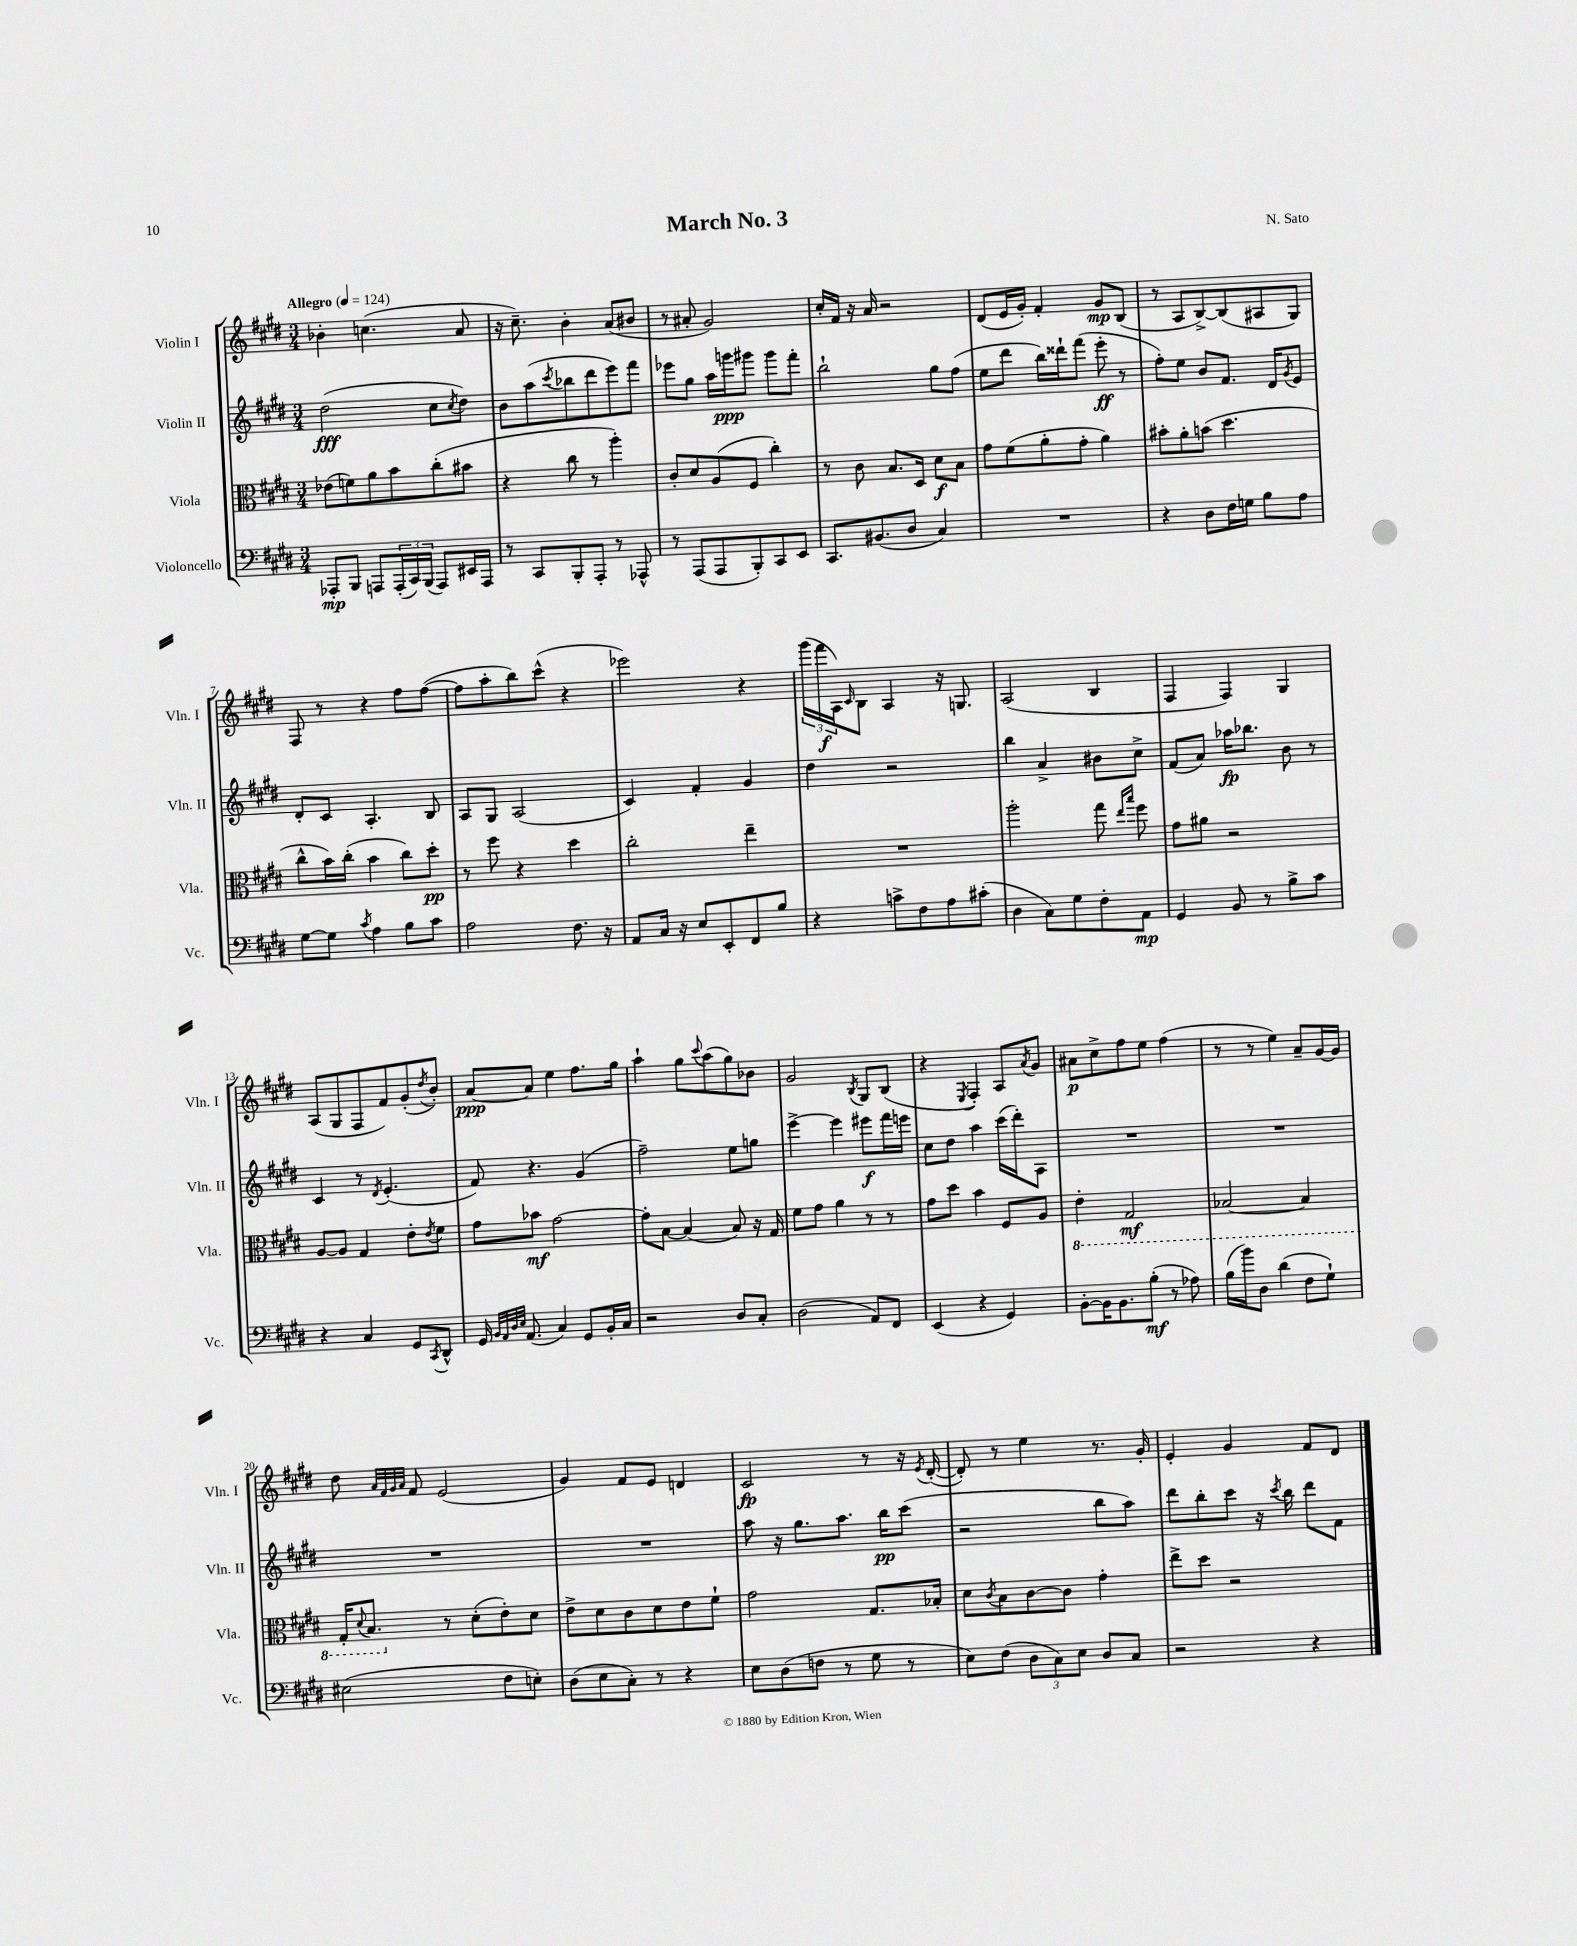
\header { title = "March No. 3" composer = "N. Sato" }
<<
\new StaffGroup <<
\new Staff = "s0" \with { instrumentName = "Violin I" shortInstrumentName = "Vln. I" } {
    \clef treble \key e \major \numericTimeSignature \time 3/4 \tempo "Allegro" 4 = 124
    bes'4-. c''4.( a'8 |
    r16 cis''8.--) b'4-. a'8( bis'8 |
    r8 ais'8-. gis'2) |
    cis''16-. fis'16 r16 a'16 r2 |
    dis'8( e'16 gis'16-.) fis'4-. gis'8\mp b8( |
    r8 a8 b8~->) b8( ais8 gis8) |
    fis8 r8 r4 fis''8 fis''8~( |
    fis''8 a''8-. b''8) cis'''8-^( r4 |
    ees'''2) r4 |
    \tuplet 3/2 { gis'''16( fis'''16\f a16) } \grace { cis'16 } b8 a4 r16 g8. |
    a2( b4 |
    fis4 fis4) gis4 |
    a8( gis8 fis8 fis'8) gis'8-.( \acciaccatura { dis''8 } b'8-.) |
    a'8~\ppp a'8 e''4 fis''8. gis''16 |
    a''4-! gis''8 \appoggiatura { cis'''8 } a''8( gis''8) bes'8 |
    gis'2 \acciaccatura { b8 } gis8 b8( |
    r4 \acciaccatura { e8 } fis4-.) a8 \acciaccatura { a'8 } gis'8 |
    ais'8\p cis''8-> fis''8 e''8 fis''4( |
    r8 r8 e''4) a'8-- gis'16~ gis'16 |
    dis''8 \grace { a'32 fis'32 gis'32 a'32 } fis'8 e'2( |
    gis'4) fis'8 e'8 d'4 |
    cis'2\fp r8 r16 \acciaccatura { e'8 } dis'16~-.( |
    dis'8-.) r8 e''4 r8. gis'16-. |
    e'4-. gis'4 fis'8 dis'8 \bar "|." |
}
\new Staff = "s1" \with { instrumentName = "Violin II" shortInstrumentName = "Vln. II" } {
    \clef treble \key e \major \numericTimeSignature \time 3/4
    dis''2\fff( cis''8 \acciaccatura { cis''8 } dis''8) |
    b'8 a''8( \acciaccatura { cis'''8 } bes''8 dis'''8 e'''8) fis'''8 |
    ees'''8 gis''8 a''16 g'''16\ppp gis'''8 gis'''8 fis'''8-. |
    b''2-! gis''8 fis''8( |
    e''8 dis'''8 b''16) disis'''16-! fis'''8( e'''8-.\ff r8 |
    fis''8-.) e''8 b'8 fis'8. dis'16 \acciaccatura { gis'8 } e'8 |
    dis'8-. cis'8 a4.-. b8 |
    a8 gis8 a2( |
    cis'4) fis'4-. gis'4 |
    dis''4 r2 |
    b''4 a'4-> bis'8 cis''8-> |
    fis'8( a'8) aes''16\fp bes''8. b'8 r8 |
    cis'4 r8 \acciaccatura { dis'8 } e'4.-.( |
    fis'8) r4. gis'4( |
    fis''2--) e''8 g''8 |
    e'''4~-> e'''4 eis'''8\f fis'''16 e'''16 |
    cis''8 dis''8 a''4 cis'''16( dis'''16-.) a8 |
    R2. |
    R2. |
    R2. |
    R2. |
    a''8 r16 gis''8. a''8. b''16\pp cis'''8( |
    r2 b''8 a''8) |
    dis'''8 b''8-. cis'''8 r16 \acciaccatura { cis'''8 } b''16 dis'''8 fis'8 \bar "|." |
}
\new Staff = "s2" \with { instrumentName = "Viola" shortInstrumentName = "Vla." } {
    \clef alto \key e \major \numericTimeSignature \time 3/4
    ees'8( f'8) a'8 b'8 cis''8-.( bis'8 |
    r4 cis''8 r8 a''4-.) |
    cis'8-. dis'8 a8( fis8 cis''4-.) |
    r8 cis'8 b8. dis16 dis'8\f b8 |
    gis'8 fis'8( a'8-. gis'8-. a'4) |
    bis'8-. a'8-. b'8( dis''4. |
    cis''8-^ b'16) cis''16-.( b'4 cis''8) dis''8-.\pp |
    r8 fis''8 r4 dis''4 |
    cis''2-. e''4-- |
    R2. |
    a''2-. gis''8 \grace { e''16 b''16 } fis''8 |
    gis'8 ais'8 r2 |
    a8~ a8 gis4 e'8-. \acciaccatura { e'8 } fis'8 |
    gis'8 bes'8\mf gis'2~ |
    gis'8-. b8~ b4( b8) r16 gis16 |
    fis'8 gis'8 a'4 r8 r8 |
    gis'8 dis''8 b'4 fis8 a8 |
    \ottava #-1 e4-. gis,2\mf |
    bes,2~ bes,4 |
    gis,16-. \appoggiatura { dis8 } b,8. \ottava #0 r8 dis'8-.( e'8-.) dis'8 |
    e'8-> dis'8 cis'8 dis'8 e'8 fis'8-! |
    gis'2 gis8. bes16-. |
    dis'8 \acciaccatura { cis'8 } b8 cis'8~ cis'8 gis'4-. |
    e''8-> dis''8 r2 \bar "|." |
}
\new Staff = "s3" \with { instrumentName = "Violoncello" shortInstrumentName = "Vc." } {
    \clef bass \key e \major \numericTimeSignature \time 3/4
    aes,,8-.\mp b,,8 a,,8 \tuplet 3/2 { a,,16-.( cis,16) b,,16( } a,,8) eis,16 a,,16 |
    r8 cis,8 b,,8-. a,,8-. r8 aes,,8-^ |
    r8 a,,8( a,,8 b,,8-.) cis,8 e,8 |
    cis,8. bis,8.( dis8 cis4) |
    R2. |
    r4 dis8 fis16 g16 b8 a8 |
    gis8~ gis8 \acciaccatura { cis'8 } a4 b8 cis'8 |
    a2 fis8. r16 |
    a,8 cis16 r16 e8 e,8-. fis,8 b8 |
    r4 c'8-> fis8 a8 cis'8-.( |
    dis4 cis8) gis8 fis8-. a,8\mp |
    gis,4 b,8 r8 b8-> cis'8 |
    r4 cis4 gis,8 \acciaccatura { cis,8 } dis,8-^ |
    gis,16 \grace { b,32 a,32 dis32 e32 } a,8.( cis4) gis,8 b,16-. cis16 |
    r2 dis8 cis8-. |
    dis2( a,8) fis,8 |
    e,4( r4 gis,4) |
    b,8~-. b,16 b,8. b8-.\mf( r8 aes8) |
    b16( b'16) dis8 dis'4( fis8 gis8-!) |
    eis2( fis8 e8-.) |
    dis8( e8 cis8-.) r8 r4 |
    e8 dis8( f8 r8 gis8 r8 |
    e8) fis8( \tuplet 3/2 { dis8 cis8) e8 } dis8 cis8 |
    r2 r4 \bar "|." |
}
>>
>>
